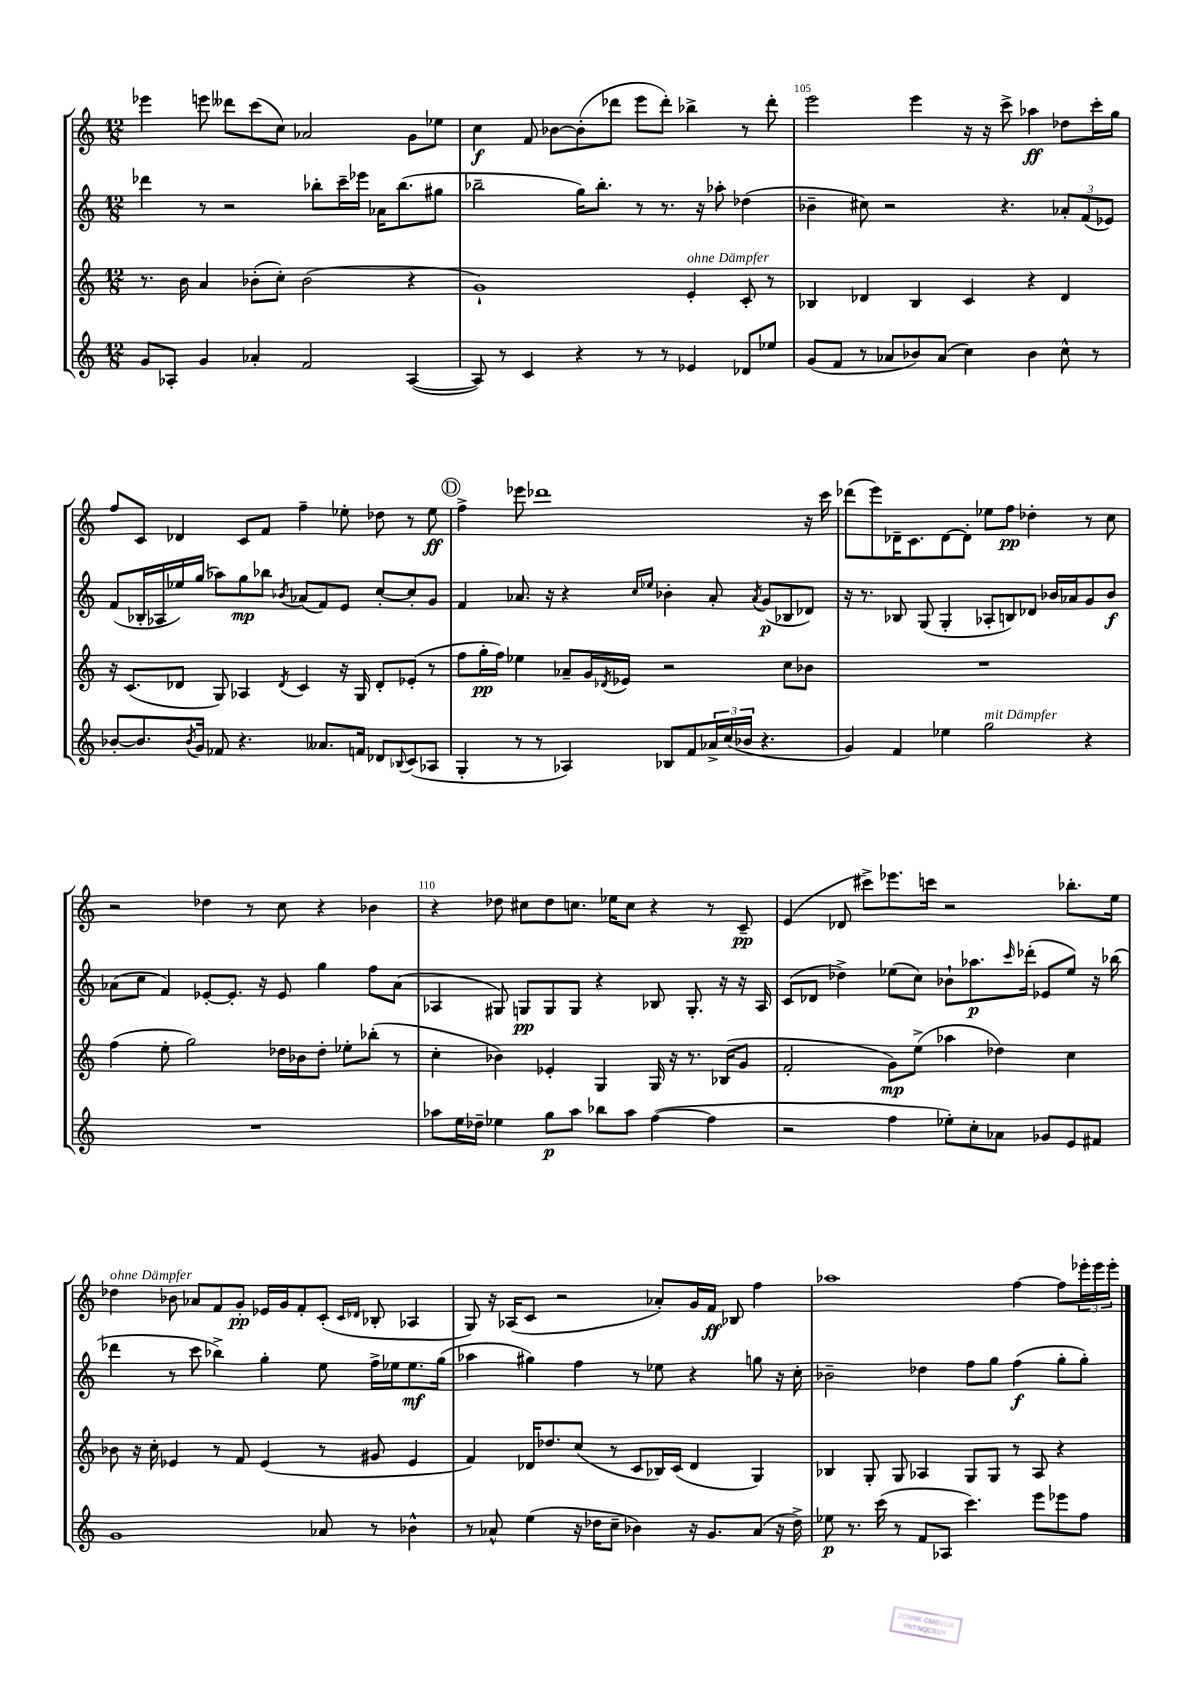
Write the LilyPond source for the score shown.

<<
\new StaffGroup <<
\new Staff = "s0" {
    \clef treble \key c \major \numericTimeSignature \time 12/8
    ees'''4 e'''8 deses'''8 c'''8( c''8) aes'2 g'8 ees''8 |
    c''4\f f'8 bes'8~ bes'8-.( des'''8 e'''8 des'''8-.) bes''4-> r8 des'''8-. |
    e'''2 e'''4 r16 r16 c'''8-> aes''4\ff des''8 c'''16-. g''16 |
    f''8 c'8 des'4 c'8 f'8 f''4-- ees''8-. des''8 r8 ees''8\ff |
    \mark \markup { \circle "D" } f''4-> ees'''8 des'''1 r16 c'''16 |
    des'''8( e'''8) des'16-- c'8. des'8~ des'8-. ees''8 f''8\pp des''4-. r8 c''8 |
    r2 des''4 r8 c''8 r4 bes'4 |
    r4 des''8 cis''8 des''8 c''8. ees''16 c''8 r4 r8 c'8--\pp |
    e'4( des'8 cis'''8->) ees'''8. c'''16 r2 bes''8.-. e''16 |
    des''4^\markup { \italic "ohne Dämpfer" } bes'8 aes'8 f'8 g'8-.\pp ees'16 g'16 f'8-. c'8-.( \grace { c'16 des'16 } bes8-. aes4 |
    g8) r16 aes16( c'8 r2 aes'8-.) g'16 f'16\ff bes8 f''4 |
    aes''1 f''4~ f''8 \tuplet 3/2 { ees'''16-. ees'''16 ees'''16-. } \bar "|." |
}
\new Staff = "s1" {
    \clef treble \key c \major \numericTimeSignature \time 12/8
    des'''4 r8 r2 bes''8-. c'''16-- ees'''16 aes'16 bes''8.( gis''8 |
    bes''2-- g''16) bes''8.-. r8 r8. r16 aes''8-. des''4( |
    bes'4-- cis''8) r2 r4. \tuplet 3/2 { aes'8-. f'8( ees'8) } |
    f'8( bes16-. aes16 ees''16) g''16( aes''8) g''8\mp bes''8 \acciaccatura { bes'8 } aes'8( f'8) e'8 c''8~-. c''8-. g'8 |
    \mark \markup { \circle "D" } f'4 aes'8. r16 r4 \grace { c''16 ees''16 } bes'4-. aes'8-. \acciaccatura { aes'8 } g'8\p( bes8 des'8) |
    r16 r8. bes8 g8( g4-. aes8-. b8) des'8 bes'16 aes'16 g'8 bes'8\f |
    aes'8( c''8 f'4) ees'8~-. ees'8.-. r16 ees'8 g''4 f''8 aes'8( |
    aes4 gis8) g8\pp g8 g8 r4 bes8 g8.-. r16 r16 aes16 |
    c'8( des'8 des''4->) ees''8( c''8) bes'8-! aes''8.\p \grace { c'''16 } des'''16-.( ees'8 ees''8) r16 bes''16( |
    des'''4 r8 c'''8 bes''4->) g''4-. e''8 f''16-> ees''16 ees''8.\mf g''16( |
    aes''4 gis''4) f''4 r8 ees''8 r4 g''8 r16 c''16-. |
    bes'2-- des''4 f''8 g''8 f''4\f( g''8-. g''8-.) \bar "|." |
}
\new Staff = "s2" {
    \clef treble \key c \major \numericTimeSignature \time 12/8
    r8. b'16 a'4 bes'8-.( c''8-.) bes'2( r4 |
    g'1-!) e'4-.^\markup { \italic "ohne Dämpfer" } c'8-. r8 |
    bes4 des'4 bes4 c'4 r4 des'4 |
    r16 c'8.( des'8 g8) aes4 \acciaccatura { des'8 } c'4 r16 g16 des'8-. ees'8-.( r8 |
    \mark \markup { \circle "D" } f''8 g''16-.\pp f''16) ees''4 aes'8-- g'16 \acciaccatura { des'8 } ees'16 r2 c''8 bes'8 |
    R1. |
    f''4( e''8-. g''2) des''16 bes'16 des''8-. ees''8-. bes''8-.( r8 |
    c''4-. bes'4) ees'4-. g4 g16 r16 r8. bes16( g'8 |
    f'2-. g'8\mp) e''8->( aes''4 des''4) c''4 |
    bes'8 r16 c''16-. ees'4 r8 f'8 ees'4( r8 gis'8 ees'4 |
    f'4) des'16 des''8. c''8( r8 c'8 bes16) c'16( des'4 g4) |
    bes4 g8-. g8 aes4 g8 g8 r8 aes8 r4 \bar "|." |
}
\new Staff = "s3" {
    \clef treble \key c \major \numericTimeSignature \time 12/8
    g'8 aes8-. g'4 aes'4-. f'2 aes4~( |
    aes8) r8 c'4 r4 r8 r8 ees'4 des'8 ees''8 |
    g'8( f'8 r8 aes'8 bes'8) aes'8( c''4) bes'4 c''8-^ r8 |
    bes'8~-. bes'8. \acciaccatura { bes'8 } g'16 fes'8 r4. aeses'8. f'16 des'8 \appoggiatura { bes8 } c'8( aes8 |
    \mark \markup { \circle "D" } g4-. r8 r8 aes4) bes8 f'8 \tuplet 3/2 { aes'16-> c''16( bes'16 } r4. |
    g'4) f'4 ees''4 g''2^\markup { \italic "mit Dämpfer" } r4 |
    R1. |
    aes''8 e''16 des''16-- ees''4 g''8\p aes''8 bes''8 aes''8 f''4~( f''4 |
    r2 f''4 ees''8-.) c''8-. aes'8 ges'8 e'8 fis'8 |
    g'1 aes'8 r8 bes'4-^ |
    r8 aes'8-^ e''4( r16 des''16 c''8-- bes'4) r16 g'8. aes'8( r16 des''16->) |
    ees''8\p r8. c'''16( r8 f'8 aes8 c'''4.) e'''8 ees'''8 f''8 \bar "|." |
}
>>
>>
\layout { \context { \Score currentBarNumber = #103 \override BarNumber.break-visibility = ##(#f #t #t) barNumberVisibility = #(every-nth-bar-number-visible 5) } }
